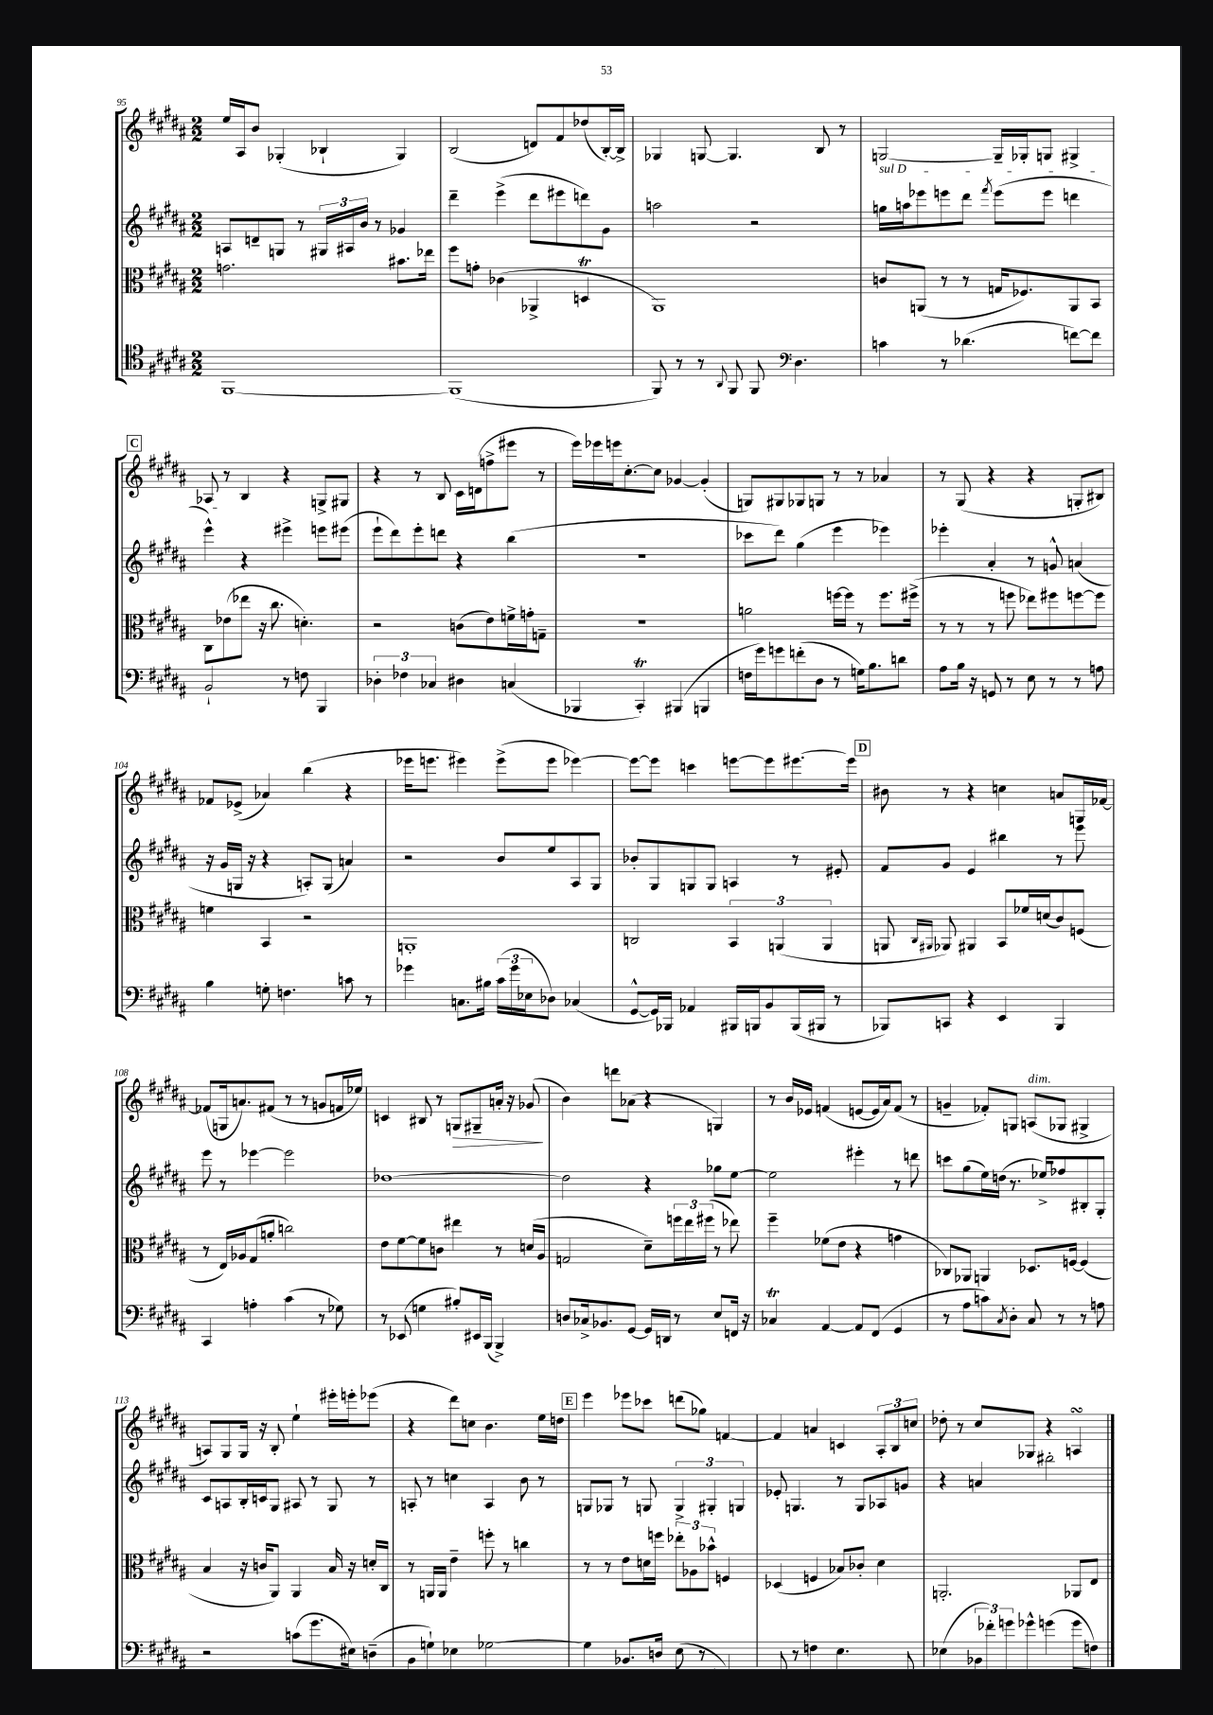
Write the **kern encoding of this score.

**kern	**kern	**kern	**kern	**dynam
*part4	*part3	*part2	*part1	*part1
*staff4	*staff3	*staff2	*staff1	*staff1
*clefC4	*clefC3	*clefG2	*clefG2	*
*k[f#c#g#d#a#]	*k[f#c#g#d#a#]	*k[f#c#g#d#a#]	*k[f#c#g#d#a#]	*
*M2/2	*M2/2	*M2/2	*M2/2	*
=95	=95	=95	=95	=95
[1FF#	2.gn\	8An/L	16ee/LL	.
.	.	.	16A#/J	.
.	.	8dn~/	8b/J	.
.	.	8Gn/J	(4G-X'/	.
.	.	8r	.	.
.	.	24G#X/LL	4B-X`/	.
.	.	24A#X/	.	.
.	.	24b/JJ	.	.
.	.	8r	.	.
.	8.b#X\L	4g-X/	4G-/)	.
.	16ee-X\Jk	.	.	.
=96	=96	=96	=96	=96
(1FF#]	8ff#\L	4ddd#~\	(2B/	.
.	8gn'\J	.	.	.
.	(4c-X\	(4eee^\	.	.
.	4AA-X^/	8ddd#\L	8dn/L)	.
.	.	8eee#X\	8f#/	.
.	4DnT/	8dddn\)	(8dd-X/	.
.	.	8g#\J	[16B'/L)	.
.	.	.	16B^/JJ]	.
=97	=97	=97	=97	=97
8FF#/)	1AA#)	2aan\	4G-X/	.
8r	.	.	.	.
8r	.	.	[8Gn/	.
8qqAA#/	.	.	.	.
8FF#/	.	.	4.G/]	.
8FF#/	.	2r	.	.
*clefF4	*	*	*	*
4.D#\	.	.	.	.
.	.	.	8B/	.
.	.	.	8r	.
=98	=98	=98	=98	=98
!	!	!LO:TX:a:i:t=sul D	!	!
4cn\	8cn/L	16ggn\LL	[2Gn/	.
.	.	16aan\J	.	.
.	(8AAn/J	8eee-X\	.	.
8r	8r	8eeen\	.	.
(4.d-X\	8r	8ddd#\J	.	.
.	.	8qfff#/	.	.
.	16Gn/KL	(8eee\L	16G~/LL]	.
.	8.F-X/)	.	16G-X'/J	.
.	.	8eee\J	8Gn/J	.
[8fn\L)	8AA/	4dddn\	4G#X^/	.
8f\J]	8BB/J	.	.	.
!!LO:LB:g=z
!!LO:REH:place=s1:t=C
=99	=99	=99	=99	=99
2BB`/	8C#\L	4eee^^\)	8A-X/	.
.	(8e-X\	.	8r	.
.	8ee-X\J	4r	4B/	.
.	16r	.	.	.
.	8.cc#\	.	.	.
8r	.	4eee#X^\	4r	.
8Fn\	4.dn'\)	.	.	.
4BBB/	.	8eeen\L	8Gn^/L	.
.	.	(8eee#X\J	8G#X/J	.
=100	=100	=100	=100	=100
6D-X'\	2r	8eee`\L	4r	.
.	.	8ddd#\)	.	.
6F-X\	.	.	.	.
.	.	8eee'\	8r	.
6C-X/	.	.	.	.
.	.	8dddn\J	8B/	.
4D#X\	(8cn\L	4r	16c#\LL	.
.	.	.	(16dn\J	.
.	8e\)	.	8ffn^\	.
(4Cn/	16fn^\L	(4bb\	8eee#X\J	.
.	16gn'\J	.	.	.
.	8Gn~\J	.	8r	.
=101	=101	=101	=101	=101
4BBB-X/	1r	1r	16eee\LL)	.
.	.	.	16eee-X\	.
.	.	.	16eeen\J	.
.	.	.	[8.cc#'\	.
4CC#T'/)	.	.	.	.
.	.	.	8cc#\J]	.
(4BBB#X/	.	.	[4g-X/	.
4BBBn/	.	.	(4g-'/]	.
=102	=102	=102	=102	=102
16Fn\LL	2an\	8ccc-X\L	8Gn/L)	.
16g#\J)	.	.	.	.
8gn\	.	8ddd#\J)	8G#X/	.
(8fn'\	.	(4gg#\	8G-X/	.
8D#\J	.	.	8Gn/J	.
8r	[16ffn\LL	4eee\	8r	.
.	16ff\JJ]	.	.	.
16Gn\KL)	8r	.	8r	.
8.B\	.	.	.	.
.	8.ff\L	4eee-X\)	4a-X/	.
8dn\J	.	.	.	.
.	(16ff#X^\Jk	.	.	.
=103	=103	=103	=103	=103
8A#\L	8r	4eee-X'\	8r	.
16B\Jk	8r	.	(8G#/	.
16r	.	.	.	.
8GGn/	8r	4a#'/	4r	.
8r	8ffn\	.	.	.
8E\	8ee-X\L)	8r	4r	.
8r	8ff#X\	8gn^^/	.	.
8r	[8ffn\	(4an/	8Gn'/L	.
8An\	8ff\J]	.	8B#X/J)	.
!!LO:LB:g=z
=104	=104	=104	=104	=104
4B\	4fn\	16r	8f-X/L	.
.	.	16g#/LL	.	.
.	.	16Gn/JJ	(8e-X^/J	.
.	.	16r	.	.
8Gn'\	4BB/	4r	4a-X/)	.
4.Fn\	.	.	.	.
.	2r	8An'/L)	(4bb\	.
.	.	(8G/J	.	.
8cn\	.	4an/)	4r	.
8r	.	.	.	.
=105	=105	=105	=105	=105
4g-X\	1AAn'	2r	16eee-X\KL	.
.	.	.	8.eeen\J	.
8.Cn\L	.	.	4eee#X\)	.
16B#X\Jk	.	.	.	.
(24c#\LL	.	8b/L	(8eee#^\L	.
24g-\	.	.	.	.
24E-X\J	.	.	.	.
8D-X\J)	.	8ee/	8eee#\J	.
(4C-X/	.	8A#/	[4eee-X\)	.
.	.	8G#/J	.	.
=106	=106	=106	=106	=106
[8GG#^^/L	2Cn/	8b-X'/L	8eee-\L_	.
16GG#/L])	.	8G#/	8eee-\J]	.
16BBB-X/JJ	.	.	.	.
4AA-X/	.	8Gn/	4cccn\	.
.	.	8G/J	.	.
16BBB#X/LL	6BB/	4An/	[8eeen\L	.
16BBBn/J	.	.	.	.
8BB/	.	.	8eee\]	.
.	(6AAn/	.	.	.
(16BBB/L	.	8r	[8.eee#X\	.
16BBB#X/JJ	.	.	.	.
.	6AA/	.	.	.
8r	.	8e#X'/	.	.
.	.	.	16eee#\Jk]	.
!!LO:REH:place=s1:t=D
=107	=107	=107	=107	=107
8BBB-X/L)	8AAn/	8f#/L	8b#X\	.
.	16qqC#/LL	.	.	.
.	16qqAA#X/JJ	.	.	.
8CCn/J	8AA-X/)	8g#/J	8r	.
4r	4AA#X/	4e/	4r	.
4EE/	8BB/L	4bb#X\	4ccn\	.
.	16f-X/L	.	.	.
.	(16dn/J	.	.	.
4BBB-/	8c#/)	8r	8an/L	.
.	(8Fn/J	8eee\	16Gn/L	.
.	.	.	[16f-X/JJ	.
!!LO:LB:g=z
=108	=108	=108	=108	=108
4CC#/	8r	8eee\	(8f-X/L]	.
.	16E/LL)	8r	16Gn/k	.
.	16A-X/J	.	8.an/)	.
4An'\	(8G#/	[4eee-X\	.	.
.	8an'/J	.	(8f#X/J	.
(4c#\	2ccn\)	2eee-\]	8r	.
.	.	.	8r	.
8r	.	.	8gn/L	.
8G-X\)	.	.	16fn/L	.
.	.	.	16ee-X/JJ)	.
=109	=109	=109	=109	=109
8r	8e\L	[1dd-X	4cn/	.
(8EE-X/	[8f#\	.	.	.
4Gn\	8f#\]	.	8B#X/	.
.	8cn\J	.	8r	.
!	!	!	!	!LO:HP:b
8B#X'/L)	4ee#X\	.	8Gn/L	>
16EE#X/L	.	.	8G#X~/	.
(16BBB/JJ	.	.	.	.
4BBB^/)	8r	.	16an'/Jk	.
.	.	.	16r	.
.	(16dn/LL	.	(8g-X/	.
.	16A#/JJ	.	.	.
.	.	.	.	]
=110	=110	=110	=110	=110
8Dn/L	2Gn/	2dd-\]	4b\)	.
16C-X^/k	.	.	.	.
8.BB-X/	.	.	.	.
.	.	.	8dddn\L	.
[8GG#/J	.	.	(8a-X\J	.
16GG#/LL]	8d#~\L)	4r	4r	.
16DDn/JJ	.	.	.	.
8r	24ffn\L	.	.	.
.	24ee\	.	.	.
.	(24ff#X\JJ	.	.	.
8E/L	8r	8gg-X\L	4Gn/)	.
16FFn/Jk	8ee-X\)	[8ee\J	.	.
16r	.	.	.	.
=111	=111	=111	=111	=111
4C-XT/	4ff#~\	2ee\]	8r	.
.	.	.	16b/LL	.
.	.	.	16e-X/JJ	.
[4AA#/	(8f-X\L	.	(4fn/	.
.	8e\J	.	.	.
8AA#/L]	4r	4eee#X'\	[8en/L	.
(8FF#/J	.	.	16e/L]	.
.	.	.	16a#/J)	.
4GG#/	4gn\	8r	(8f/J	.
.	.	8dddn\	8r	.
=112	=112	=112	=112	=112
8r	8C-X/L)	8cccn\L	4gn~/	.
8A#\L	8AA-X/J	(8gg#\	.	.
8cn\)	4AAn/	16ee\L)	8f-X'/L)	.
.	.	(16ddn\JJ	.	.
8qC#/	.	.	.	.
8D#'\J	.	8.r	8Gn/J	.
!	!	!	!LO:TX:a:i:t=dim.	!
8C#/	8.D-X/L	.	(8An/L	.
.	.	16ee-X^/KL)	.	.
8r	.	8ff-X/	8G-X/J	.
.	[16Fn/Jk	.	.	.
8r	(4F/]	8B#X'/	4G#X^/	.
8An\	.	8G#'/J	.	.
!!LO:LB:g=z
=113	=113	=113	=113	=113
2r	4B/	8c#/L	8An/L)	.
.	.	8An/	8G#/	.
.	16r	16B'/L	16G#/Jk	.
.	16cn/KL	16cn/J	16r	.
.	8AA#/J)	8G#/J	8B'/	.
(8cn\L	4AA#/	8A#X/	4ee`\	.
8.g#\	.	8r	.	.
.	16B/	8G#/	16eee#X'\LL	.
16E#X\k)	16r	.	16eeen'\J	.
(8Dn~\J	16dn'/LL	8r	(8eee-X\J	.
.	16C#/JJ	.	.	.
=114	=114	=114	=114	=114
8BB\L	8r	8An'/	4r	.
8Gn`\J)	16AAn/LL	8r	.	.
.	16AA/JJ	.	.	.
4E-X\	4e~\	4ccn\	8ddd#\L)	.
.	.	.	8ccn\J	.
[2G-X\	8ffn'\	4A/	4.b\	.
.	8r	.	.	.
.	4ccn\	8b\	.	.
.	.	8r	16ee\LL	.
.	.	.	16ddn\JJ	.
!!LO:REH:place=s1:t=E
=115	=115	=115	=115	=115
4G-\]	8r	8Gn/L	4eee\	.
.	8r	8G-X/J	.	.
8.BB-X/L	8e\L	8r	8eee-X\L	.
.	16dn\L	8Gn/	8ccc-X\J	.
16Dn/Jk	16ffn\JJ	.	.	.
(8E\	12ee-X'\L	6G^/	(8dddn\L	.
.	12A-X\	.	.	.
8r	.	.	8gg-X\J)	.
.	12b-X^^\J	6G#X'/	.	.
[4CC-X/)	4Fn/	.	[4fn/	.
.	.	6Gn/	.	.
=116	=116	=116	=116	=116
8CC-~/]	(4D-X/	8e-X'/	4f/]	.
8r	.	4.Gn/	.	.
4Fn\	4Fn/	.	4an/	.
4.E\	8B-X/L)	8r	4cn/	.
.	8c-X'/J	8G/L	.	.
.	4d#\	8A-X/	12A#'/L	.
.	.	.	12B/	.
8CCn/	.	8gn/J	.	.
.	.	.	12ccn/J	.
=117	=117	=117	=117	=117
(4E-X\	2.AAn'/	4r	8dd-X'\	.
.	.	.	8r	.
24BB-X\LL	.	4an/	8cc#/L	.
24f-X'\)	.	.	.	.
24gn\J	.	.	.	.
8g-X^^\J	.	.	8G-X/J	.
(4gn\	.	2bb#X'\	4r	.
8g\L	8AA-X/L	.	4AnsSSs/	.
8Fn\J)	8E/J	.	.	.
==	==	==	==	==
*-	*-	*-	*-	*-
